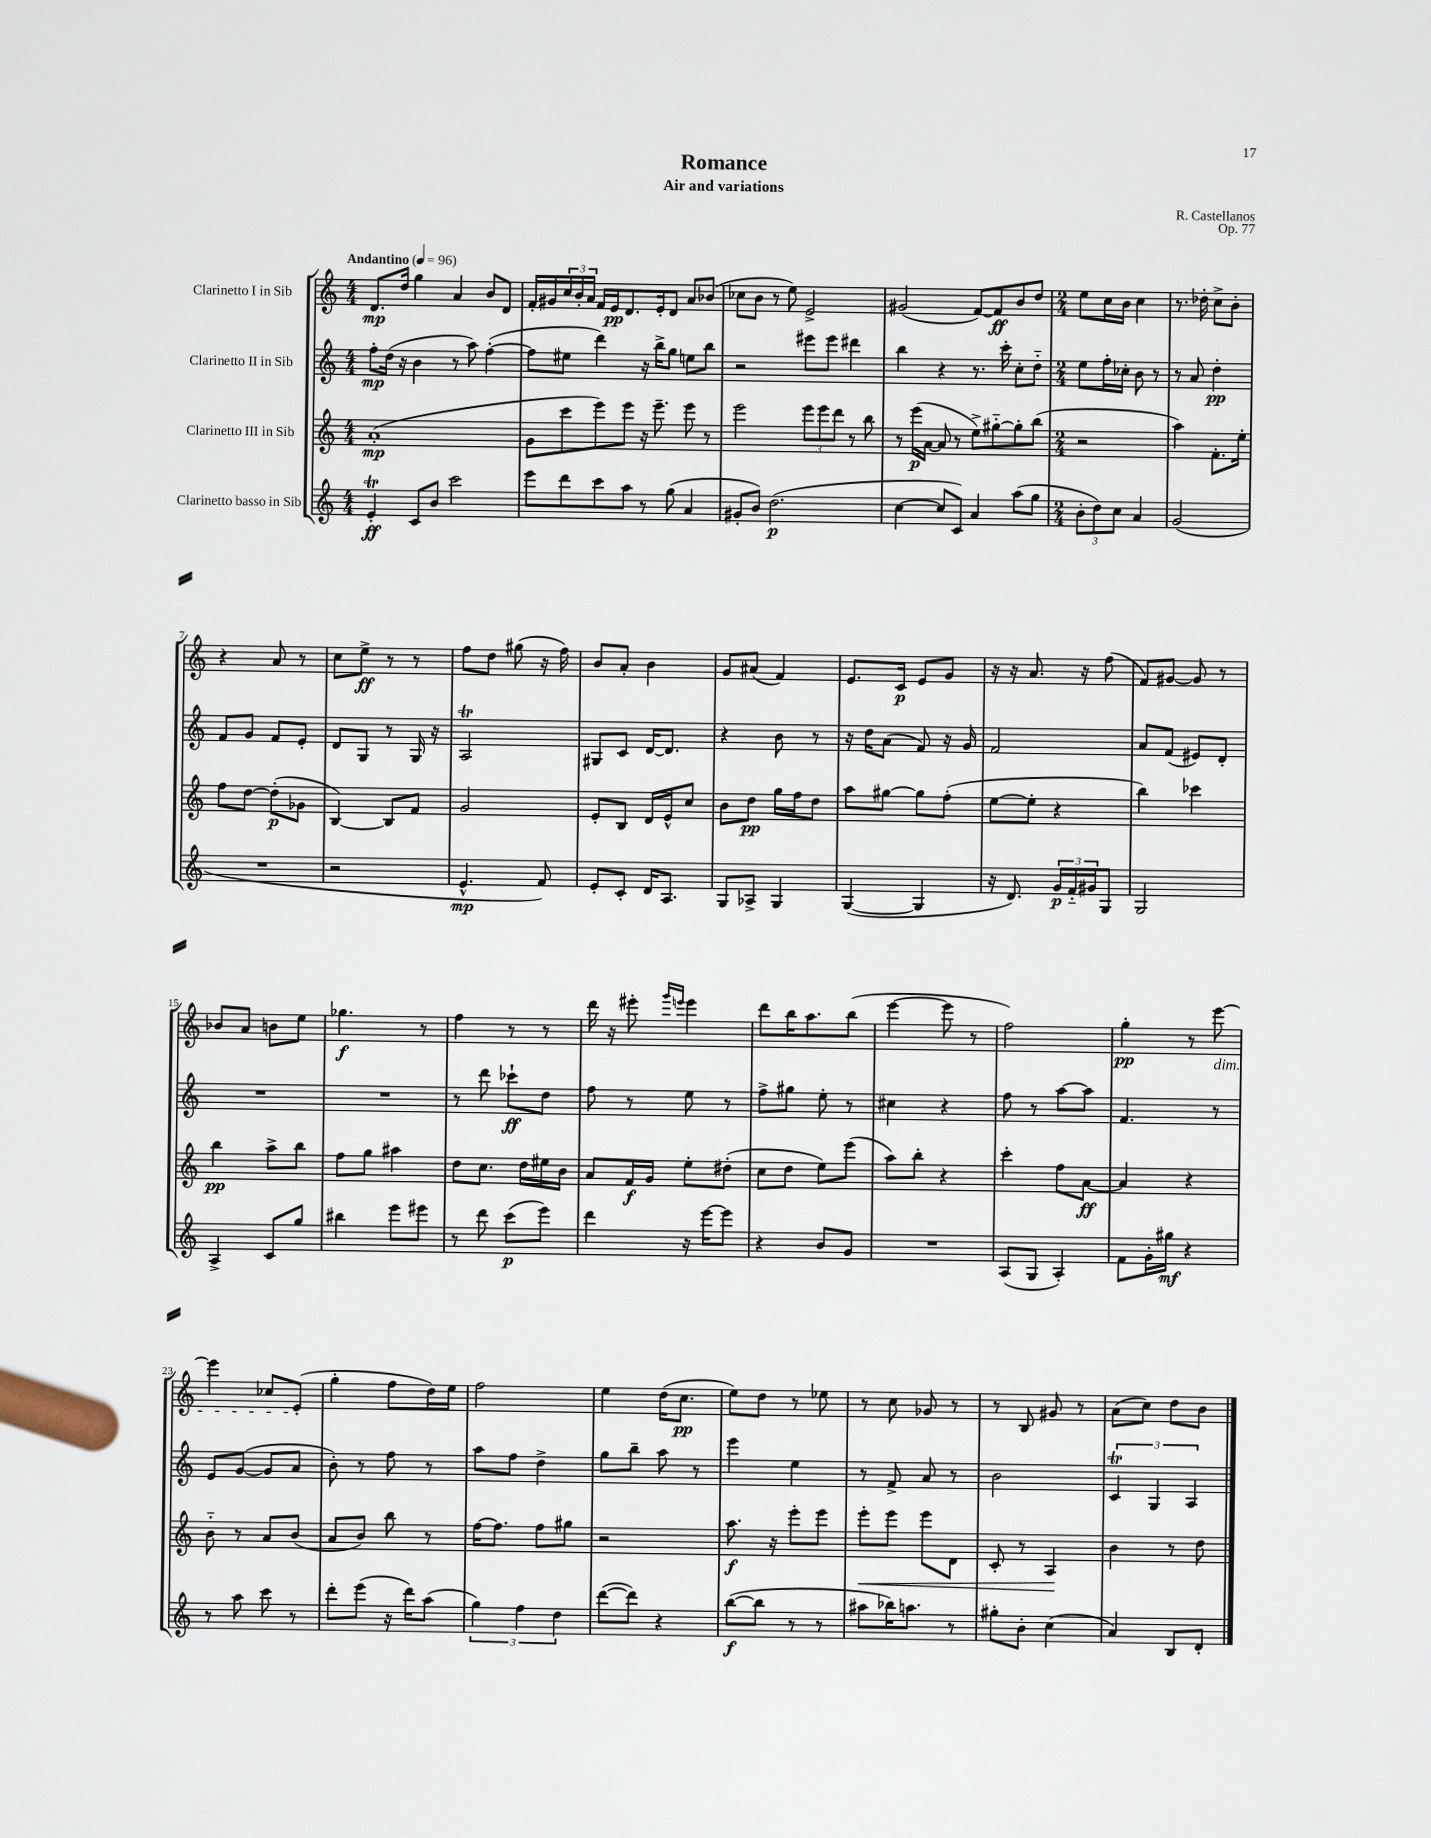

**kern	**kern	**kern	**kern
*staff4	*staff3	*staff2	*staff1
*clefG2	*clefG2	*clefG2	*clefG2
*k[]	*k[]	*k[]	*k[]
*M4/4	*M4/4	*M4/4	*M4/4
*MM96	*MM96	*MM96	*MM96
4e'	(1a'	8ff'	8.d
.	.	(16dd	.
.	.	16r	16dd
8c	.	4b	4gg
8b	.	.	.
2ccc	.	8r	4a
.	.	8aa)	.
.	.	([4ff'	8b
.	.	.	8d
=	=	=	=
8eee	8g	8ff]	16f'
.	.	.	16g#
8ddd	8ccc	8ee#	24cc
.	.	.	24b'
.	.	.	24a
8ccc	8eee)	4ddd)	16f
.	.	.	16e
8aa	8eee	.	8.d
8r	16r	16r	.
.	8.eee~	16bb^	16e'
(8gg	.	8gg	8d
4a	8eee	8ee	8a
.	8r	8bb	(8b-
=	=	=	=
8g#'	2eee	2r	8cc-
8b)	.	.	8b
(2.dd	.	.	8r
.	.	.	8ee)
.	12eee	8eee#	2e^
.	12eee	.	.
.	.	8eee#	.
.	12ddd	.	.
.	8r	4ddd#	.
.	8bb	.	.
=	=	=	=
[4cc	8r	4bb	(2g#
.	(16eee	.	.
.	[16a	.	.
8cc]	8a]	4r	.
8c)	8r	.	.
4a	8ee^)	8.r	[8f)
.	[8gg#'~	.	8f]
.	.	16ccc'	.
(8aa	8gg#']	8cc'	8b
8gg	(8bb	8dd'~	8dd
=	=	=	=
*M2/4	*M2/4	*M2/4	*M2/4
12b'	2r	8ee	8ee
12dd)	.	.	.
.	.	16ff'	16cc
12cc	.	.	.
.	.	16cc-'	16b
4a	.	8b	4cc
.	.	8r	.
=	=	=	=
(2g	4aa)	8r	8.r
.	.	8a	.
.	.	.	16dd-'
.	8.f'	4dd'	8cc^
.	.	.	8b'
.	16ee'	.	.
=	=	=	=
2r	8ff	8f	4r
.	[8dd	8g	.
.	(8dd']	8f	8a
.	8g-	8e'	8r
=	=	=	=
2r	[4B)	8d	8cc
.	.	8G	8ee^
.	8B]	8r	8r
.	8f	16G	8r
.	.	16r	.
=	=	=	=
4.e^^	2g	2A	8ff
.	.	.	8dd
.	.	.	(8gg#
8f)	.	.	16r
.	.	.	16ff)
=	=	=	=
8e'	8e'	8G#	8b
8c'	8B	8c	8a'
16d	16d	[16d	4b
8.A	16e^^	8.d]	.
.	8cc	.	.
=	=	=	=
8G	8b	4r	8g
8A-^	8dd	.	(8a#
4G	16gg	8b	4f)
.	16ff	.	.
.	8dd	8r	.
=	=	=	=
([4G	8aa	16r	8.e
.	.	16dd	.
.	[8gg#	(8a	.
.	.	.	16c
4G]	8gg#]	8f)	8e
.	(8ff'	16r	8g
.	.	16g	.
=	=	=	=
16r	[8ee	2f	16r
8.d)	.	.	16r
.	8ee']	.	8.a
24g	4r	.	.
24f'~	.	.	.
.	.	.	16r
24g#	.	.	.
8G	.	.	(8ff
=	=	=	=
2G	4bb)	8a	8f)
.	.	(8f	[8g#
.	4ccc-	8e#)	8g#]
.	.	8d'	8r
=	=	=	=
4A^	4bb	2r	8b-
.	.	.	8a
8c	8aa^	.	8b
8gg	8bb	.	8ee
=	=	=	=
4bb#	8ff	2r	4.gg-
.	8gg	.	.
8eee	4aa#	.	.
8eee#	.	.	8r
=	=	=	=
8r	8dd	8r	4ff
8ddd	8.cc	8ddd	.
(8ccc	.	8ccc-`	8r
.	16dd	.	.
8eee)	16ee#	8dd	8r
.	16b	.	.
=	=	=	=
4ddd	8a	8ff	16ddd
.	.	.	16r
.	16f	8r	8eee#'
.	16g	.	.
.	.	.	16qqggg
.	.	.	16qqeee
16r	8ee'	8ee	4eee
[16eee	.	.	.
8eee]	(8dd#'	8r	.
=	=	=	=
4r	8cc	8ff^	8ddd
.	8dd	8gg#	16bb
.	.	.	8.aa
8b	8ee)	8ee'	.
8g	(8eee	8r	(8bb
=	=	=	=
2r	8aa)	4cc#	[4eee
.	8bb'	.	.
.	4r	4r	8eee]
.	.	.	8r
=	=	=	=
(8A	4ccc'	8ff	2ff)
8G	.	8r	.
4A')	8ff	[8aa	.
.	[8a	8aa]	.
=	=	=	=
8f	4a]	4.f	4gg'
16g'	.	.	.
16gg#	.	.	.
4r	4r	.	8r
.	.	8r	[8eee
=	=	=	=
8r	8b'~	8e	4eee]
8aa	8r	([8g	.
8ccc	8a	8g]	8cc-
8r	(8b	8a	(8e'
=	=	=	=
8ddd'	8a	8b')	4gg'
(8eee	8b)	8r	.
16r	8bb	8ff	8ff
16ddd)	.	.	.
(8aa	8r	8r	16dd)
.	.	.	16ee
=	=	=	=
6gg)	[16ff	8aa	2ff
.	8.ff]	.	.
.	.	8ff	.
6ff	.	.	.
.	8ff	4dd^	.
6dd	.	.	.
.	8gg#	.	.
=	=	=	=
([8ddd	2r	8gg	4ee
8ddd])	.	8bb~	.
4r	.	8aa	(16dd
.	.	.	8.cc
.	.	8r	.
=	=	=	=
([8bb	8.aa	4eee	8ee)
8bb]	.	.	8dd
.	16r	.	.
8r	8eee'	4ee	8r
8r	8eee	.	8ee-
=	=	=	=
8aa#	8eee'	8r	8r
16bb-)	8eee	8f^	8cc
8.aa	.	.	.
.	8eee	8a	8g-
8r	8d	8r	8r
=	=	=	=
8gg#'	8c'	2b	8r
8b'	8r	.	8B
(4cc	4A	.	8g#
.	.	.	8r
=	=	=	=
4a)	4b	6c	(8a
.	.	.	8cc)
.	.	6G	.
8B	8r	.	8dd
.	.	6A	.
8d'	8dd	.	8b
==	==	==	==
*-	*-	*-	*-
